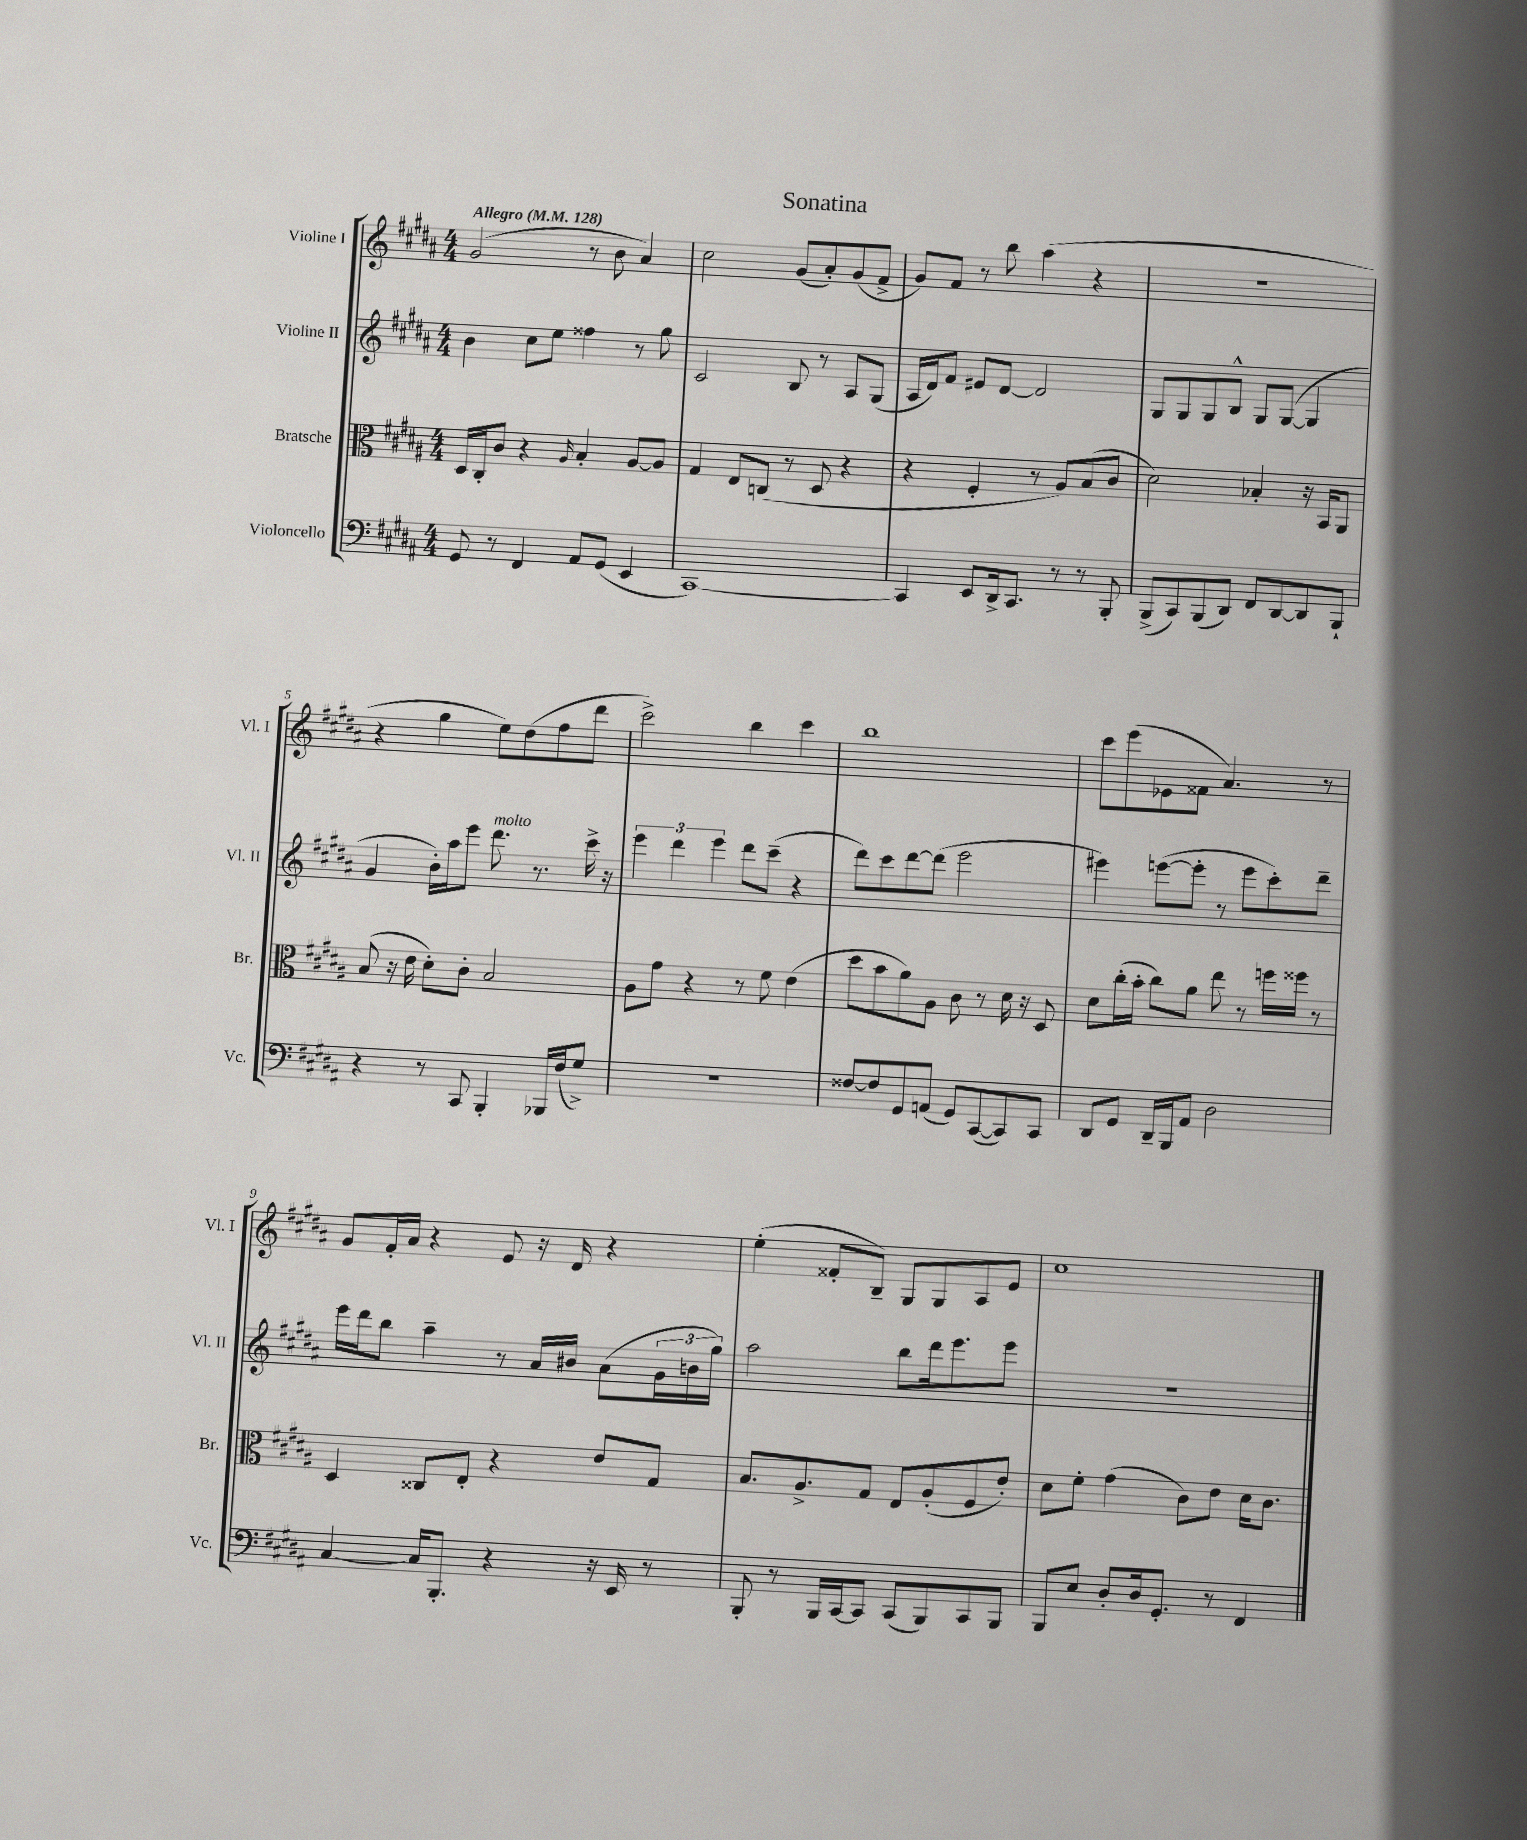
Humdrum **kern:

**kern	**kern	**kern	**kern
*staff4	*staff3	*staff2	*staff1
*clefF4	*clefC3	*clefG2	*clefG2
*k[f#c#g#d#a#]	*k[f#c#g#d#a#]	*k[f#c#g#d#a#]	*k[f#c#g#d#a#]
*M4/4	*M4/4	*M4/4	*M4/4
*MM128	*MM128	*MM128	*MM128
8GG#	16D#	4b	(2g#
.	16C#'	.	.
8r	8c#	.	.
4FF#	4r	8cc#	.
.	.	8ee	.
.	16qqA#	.	.
8AA#	4B'	4ff##	8r
(8GG#	.	.	8b
4EE	[8A#	8r	4a#)
.	8A#]	8gg#	.
=	=	=	=
[1CC#)	4G#	2c#	2cc#
.	8E	.	.
.	(8C	.	.
.	8r	8B	(8g#
.	8D#	8r	8a#')
.	4r	8A#	(8g#
.	.	(8G#	8f#^
=	=	=	=
4CC#]	4r	16A#	8g#)
.	.	16d#)	.
.	.	8f#	8f#
8EE	4F#'	8e#	8r
16DD#^	.	[8d#	8bb
8.CC#	.	.	.
.	8r	2d#]	(4aa#
8r	8A#)	.	.
8r	(8B	.	4r
8BBB'	8c#	.	.
=	=	=	=
(8BBB^	2d#)	8G#	1r
8CC#)	.	8G#	.
(8BBB	.	8G#	.
8DD#)	.	8B^^	.
8FF#	4B-'	8G#	.
[8DD#	.	([8G#	.
8DD#]	16r	4G#]	.
.	16BB	.	.
8BBB`	8AA#	.	.
=	=	=	=
4r	(8B	4g#	4r
.	16r	.	.
.	16e	.	.
8r	8d#')	16b')	4gg#
.	.	16aa#	.
8CC#	8c#'	8eee	.
4BBB'	2B	8.ddd#	8ee)
.	.	.	(8dd#
.	.	8.r	.
16BBB-	.	.	8ff#
(16F#	.	.	.
8G#^)	.	16ccc#^	8ddd#
.	.	16r	.
=	=	=	=
1r	8A#	6eee	2ccc#^)
.	8g#	.	.
.	.	6ddd#	.
.	4r	.	.
.	.	6eee	.
.	8r	8ddd#	4bb
.	8f#	(8ccc#~	.
.	(4e	4r	4ccc#
=	=	=	=
[8F##	8dd#	8ddd#)	1bb
8F##]	8b	8ccc#	.
8GG#	8a#)	[8ddd#	.
(8AA	8A#	(8ddd#]	.
8GG#)	8c#	2eee	.
([8CC#	8r	.	.
8CC#])	16d#	.	.
.	16r	.	.
8CC#	8D#	.	.
=	=	=	=
8DD#	8d#	4eee#)	8ccc#
8GG#	(16cc#'	.	(8eee
.	16b'	.	.
16DD#~	8cc#)	([8eee	8e-
16BBB	.	.	.
8AA#	8a#	8eee']	8f##
2D#	8ee	8r	4.a#)
.	8r	8eee	.
.	16ff	8ccc#')	.
.	16ff##	.	.
.	8r	8ddd#~	8r
=	=	=	=
[4C#	4D#	16eee	8g#
.	.	16ddd#	.
.	.	8bb	16f#'
.	.	.	16a#
16C#]	8C##	4aa#~	4r
8.BBB'	.	.	.
.	8E'	.	.
4r	4r	8r	8e
.	.	16a#	16r
.	.	16b#	16d#
16r	8e	(8a#	4r
16EE	.	.	.
8r	8G#	24g#	.
.	.	24b	.
.	.	24gg#)	.
=	=	=	=
8BBB'	8.B	2aa#	(4ee'
8r	.	.	.
.	8.A#^	.	.
16BBB	.	.	8f##'
[16CC#	.	.	.
8CC#]	8G#	.	8B~)
(8CC#	8E	8bb	8G#
8BBB)	(8A#'	16ddd#	8G#
.	.	8.eee	.
8CC#	8F#	.	8A#
8BBB	8e')	8eee	8e
=	=	=	=
8BBB	8d#	1r	1cc#
8E	8f#'	.	.
8D#'	(4g#	.	.
16D#	.	.	.
8.GG#'	.	.	.
.	8c#)	.	.
8r	8e	.	.
4FF#	16d#	.	.
.	8.c#	.	.
==	==	==	==
*-	*-	*-	*-
